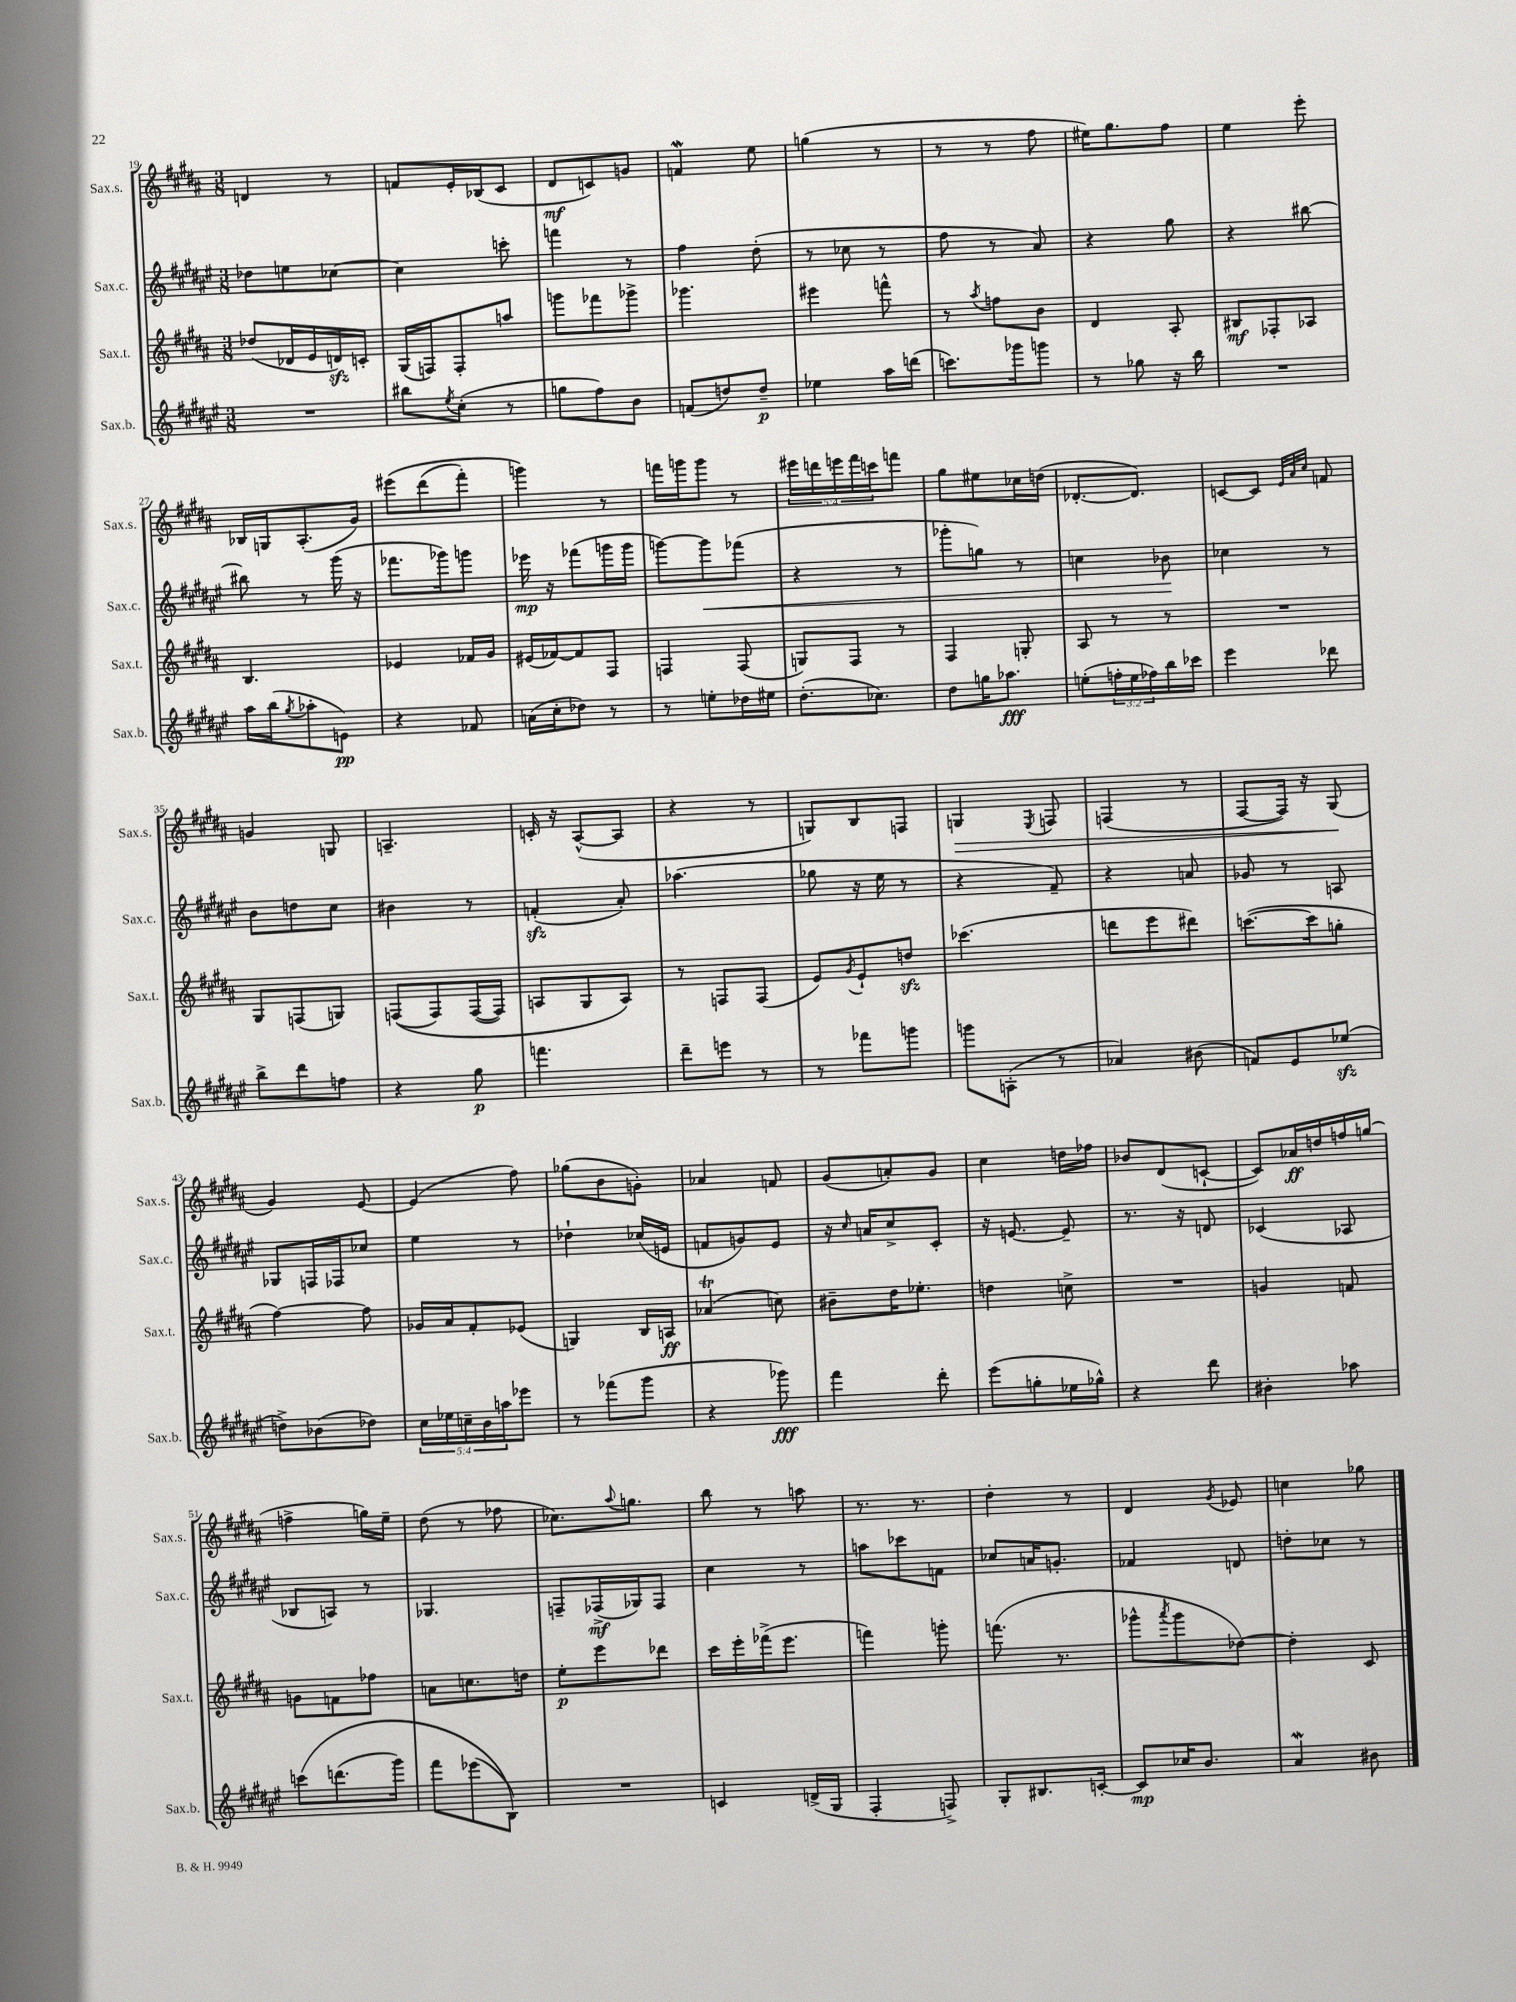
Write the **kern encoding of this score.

**kern	**dynam	**kern	**dynam	**kern	**dynam	**kern	**dynam
*part4	*part4	*part3	*part3	*part2	*part2	*part1	*part1
*staff4	*staff4	*staff3	*staff3	*staff2	*staff2	*staff1	*staff1
*I"Sax.b.	*	*I"Sax.t.	*	*I"Sax.c.	*	*I"Sax.s.	*
*I'Sax.b.	*	*I'Sax.t.	*	*I'Sax.c.	*	*I'Sax.s.	*
*clefG2	*	*clefG2	*	*clefG2	*	*clefG2	*
*k[f#c#g#d#a#e#]	*	*k[f#c#g#d#a#]	*	*k[f#c#g#d#a#e#]	*	*k[f#c#g#d#a#]	*
*M3/8	*	*M3/8	*	*M3/8	*	*M3/8	*
=19	=19	=19	=19	=19	=19	=19	=19
4.r	.	(8dd-X/L	.	8dd-X\L	.	4dn/	.
.	.	16d-X/L	.	8een\	.	.	.
.	.	16e/	.	.	.	.	.
.	.	16dnzz/)	.	[8cc-X\J	.	8r	.
.	.	16cn'/JJ	.	.	.	.	.
=20	=20	=20	=20	=20	=20	=20	=20
8bb#X\L	.	(16G#/LL	.	4cc-\]	.	8fn/L	.
.	.	16Fn/J)	.	.	.	.	.
8qee#/	.	.	.	.	.	.	.
(8cc#'\J	.	8F'/	.	.	.	16e'/L	.
.	.	.	.	.	.	(16B-X/J	.
8r	.	8aan/J	.	8cccn'\	.	8c#/J	.
=21	=21	=21	=21	=21	=21	=21	=21
8ggn\L	.	8gggn\L	.	4fffn\	.	8d#/L	mf
8ff#\)	.	8fff-X\	.	.	.	8cn/)	.
8b\J	.	8ggg-X^\J	.	8r	.	8gn/J	.
=22	=22	=22	=22	=22	=22	=22	=22
(8fn/L	.	4.ggg-X\	.	4ff#\	.	4fnw/	.
8ddn/)	.	.	.	.	.	.	.
8dd~/J	p	.	.	(8dd#'\	.	8ee\	.
=23	=23	=23	=23	=23	=23	=23	=23
4ee-X\	.	4eee#X\	.	8r	.	(4ggn\	.
.	.	.	.	8cc-X\	.	.	.
16aa#\LL	.	8fffn^^\	.	8r	.	8r	.
(16dddn\JJ	.	.	.	.	.	.	.
=24	=24	=24	=24	=24	=24	=24	=24
8.cccn\L)	.	8r	.	8ff#\	.	8r	.
.	.	8qaa#/	.	.	.	.	.
.	.	8ffn\L	.	8r	.	8r	.
16ggg-X\k	.	.	.	.	.	.	.
8gggn\J	.	8b\J	.	8a#/)	.	8ff#\	.
=25	=25	=25	=25	=25	=25	=25	=25
8r	.	4d#/	.	4r	.	16ee#X\KL)	.
.	.	.	.	.	.	8.gg#\	.
8gg-X\	.	.	.	.	.	.	.
16r	.	8A#'/	.	8gg#\	.	8ff#\J	.
16bb\	.	.	.	.	.	.	.
=26	=26	=26	=26	=26	=26	=26	=26
4.r	.	8B#X/L	mf	4r	.	4ee\	.
.	.	8F-X'/	.	.	.	.	.
.	.	8A-X/J	.	[8bb#X\	.	8eee'\	.
!!LO:LB:g=z
=27	=27	=27	=27	=27	=27	=27	=27
16aa#\LL	.	4.B/	.	8bb#X\]	.	16B-X/LL	.
(16bb\J	.	.	.	.	.	16Gn/J	.
8qgg#/	.	.	.	.	.	.	.
8aa-X'\	.	.	.	8r	.	(8.A#'/	.
8en\J)	pp	.	.	(16ggg#\	.	.	.
.	.	.	.	16r	.	16g#/Jk)	.
=28	=28	=28	=28	=28	=28	=28	=28
4r	.	4e-X/	.	8.fff-X\L	.	(8eee#X\L	.
.	.	.	.	.	.	(8ddd#\	.
.	.	.	.	16ggg-X\k)	.	.	.
8f-X/	.	16f-X/LL	.	8gggn\J	.	8fff#'\J)	.
.	.	16g#/JJ	.	.	.	.	.
=29	=29	=29	=29	=29	=29	=29	=29
(16an\LL	.	(16e#X/LL	.	16eee-X\	mp	4gggn\)	.
16cc#'\J	.	[16f-X/J)	.	16r	.	.	.
8dd-X\J)	.	8f-/]	.	(8fff-X\L	.	.	.
8r	.	8F#/J	.	16gggn\L	.	8r	.
.	.	.	.	16ggg\JJ	.	.	.
=30	=30	=30	=30	=30	=30	=30	=30
8r	.	4Fn/	.	[8gggn\L)	.	16fffn\LL	.
.	.	.	.	.	.	16gggn\J	.
!	!	!	!	!	!LO:HP:b	!	!
8een'\L	.	.	.	8ggg\]	<	8ggg\J	.
16dd-X\L	.	(8F/	.	(8fff-X\J	.	8r	.
16ee#X\JJ	.	.	.	.	.	.	.
=31	=31	=31	=31	=31	=31	=31	=31
(8.dd#'\L	.	8Gn/L)	.	4r	.	20eee#X\LL	.
.	.	.	.	.	.	20dddn\	.
.	.	.	.	.	.	20eeen\	.
.	.	8F#/J	.	.	.	.	.
.	.	.	.	.	.	20fff#\	.
8.cc-X\J)	.	.	.	.	.	.	.
.	.	.	.	.	.	20cccn\J	.
.	.	8r	.	8r	.	8fffn\J	.
=32	=32	=32	=32	=32	=32	=32	=32
8dd#\L	.	4F#/	.	8ggg-X'\L	.	8gg#\L	.
16ggn\K	.	.	.	8ggn\J)	.	8ee#X\	.
8.aa-X\J	fff	.	.	.	.	.	.
.	.	8Gn'/	.	8r	.	16cc-X\L	.
.	.	.	.	.	.	(16ddn\JJ	.
=33	=33	=33	=33	=33	=33	=33	=33
(8een'\L	.	8A#/	.	4ccn\	.	[8.d-X'/L	.
24ffn'\L	.	8r	.	.	.	.	.
24ee\	.	.	.	.	.	.	.
.	.	.	.	.	.	8.d-/J])	.
24ff-X\)	.	.	.	.	.	.	.
16bb\	.	8r	.	8b-X\	.	.	.
16ccc-X\JJ	.	.	.	.	.	.	.
.	.	.	.	.	[	.	.
=34	=34	=34	=34	=34	=34	=34	=34
4eee#\	.	4.r	.	4cc-X\	.	[8cn/L	.
.	.	.	.	.	.	8c/J]	.
.	.	.	.	.	.	32qqe/LLL	.
.	.	.	.	.	.	32qqa#/	.
.	.	.	.	.	.	32qqcc#/JJJ	.
8ddd-X\	.	.	.	8r	.	8fn/	.
!!LO:LB:g=z
=35	=35	=35	=35	=35	=35	=35	=35
8bb^\L	.	8G#/L	.	8b\L	.	4gn/	.
8ddd#\	.	(8Fn/	.	8ddn\	.	.	.
8ffn\J	.	8Gn/J)	.	8cc#\J	.	8Gn/	.
=36	=36	=36	=36	=36	=36	=36	=36
4r	.	((8Fn/L	.	4b#X\	.	4.An~/	.
.	.	8F/)	.	.	.	.	.
8gg#\	p	([16F/L	.	8r	.	.	.
.	.	16F/JJ])	.	.	.	.	.
=37	=37	=37	=37	=37	=37	=37	=37
4.fffn\	.	8An/L	.	(4fnzz'/	.	16cn'/	.
.	.	.	.	.	.	16r	.
.	.	8G#/	.	.	.	([8A#^^/L	.
.	.	8A/J)	.	8a#'/)	.	8A#/J]	.
=38	=38	=38	=38	=38	=38	=38	=38
8ddd#~\L	.	8r	.	(4.aa-X\	.	4r	.
8eeen\J	.	8Fn/L	.	.	.	.	.
8r	.	(8F/J	.	.	.	8r	.
=39	=39	=39	=39	=39	=39	=39	=39
8r	.	8e/L)	.	8gg-X\	.	8Gn/L)	.
.	.	8qg#/	.	.	.	.	.
8fff-X\L	.	8e`/	.	16r	.	8B/	.
.	.	.	.	16ee#\	.	.	.
8gggn\J	.	8ddnzz/J	.	8r	.	8Fn/J	.
=40	=40	=40	=40	=40	=40	=40	=40
!	!	!	!	!	!	!	!LO:HP:b
8gggn\L	.	(4.ccc-X\	.	4r	.	4Gn/	>
(8An'\J	.	.	.	.	.	.	.
.	.	.	.	.	.	8qE/	.
8r	.	.	.	8f#~/)	.	8Fn/	.
=41	=41	=41	=41	=41	=41	=41	=41
4a-X/)	.	8dddn\L	.	4r	.	(4Fn/	.
.	.	8eee\	.	.	.	.	.
(8b#X\	.	8ddd#X\J)	.	8an/	.	8r	.
=42	=42	=42	=42	=42	=42	=42	=42
8fn/L)	.	([8.cccn\L	.	8g-X/	.	[8F#/L	.
8e#/	.	.	.	8r	.	16F#/Jk])	.
.	.	16ccc\k]	.	.	.	16r	.
(8ee-Xzz/J	.	8ggn'\J	.	8An/	.	(8G#/	.
.	.	.	.	.	.	.	]
!!LO:LB:g=z
=43	=43	=43	=43	=43	=43	=43	=43
8ddn^\L)	.	[4ff#\)	.	8G-X/L	.	4g#/)	.
(8b-X\	.	.	.	16Fn/L	.	.	.
.	.	.	.	16F-X/J	.	.	.
8dd-X\J)	.	8ff#\]	.	8cc-X/J	.	[8e/	.
=44	=44	=44	=44	=44	=44	=44	=44
20cc#\LL	.	16g-X/LL	.	4ee#\	.	(4e/]	.
20ee-X\	.	.	.	.	.	.	.
.	.	16a#/J	.	.	.	.	.
20ccn~\	.	.	.	.	.	.	.
.	.	8f#'/	.	.	.	.	.
20b\	.	.	.	.	.	.	.
20aan\J	.	.	.	.	.	.	.
8eee-X\J	.	(8e-X/J	.	8r	.	8ff#\)	.
=45	=45	=45	=45	=45	=45	=45	=45
8r	.	4Gn/)	.	4dd-X`\	.	(8gg-X\L	.
(8fff-X\L	.	.	.	.	.	8b\	.
8ggg#\J	.	16B/LL	.	(16cc-X/LL	.	8gn'\J)	.
.	.	16An/JJ	ff	16en/JJ	.	.	.
=46	=46	=46	=46	=46	=46	=46	=46
4r	.	(4a-XT/	.	8fn/L	.	4a-X/	.
.	.	.	.	8gn/)	.	.	.
8ggg-X\)	fff	8ccn\)	.	8e#/J	.	8fn/	.
=47	=47	=47	=47	=47	=47	=47	=47
4fff#\	.	8b#X~\L	.	16r	.	(8g#/L	.
.	.	.	.	16qqcc#/	.	.	.
.	.	.	.	16an/KL	.	.	.
.	.	16dd#\K	.	8cc#^/	.	8an'/)	.
.	.	8.ee-X'\J	.	.	.	.	.
8ddd#'\	.	.	.	8c#'/J	.	8g#/J	.
=48	=48	=48	=48	=48	=48	=48	=48
(8eee#\L	.	4ddn\	.	16r	.	4cc#\	.
.	.	.	.	[8.en/	.	.	.
8ggn'\	.	.	.	.	.	.	.
16ee-X\L	.	8ccn^\	.	8e~/]	.	16ddn\LL	.
16gg-X^^\JJ)	.	.	.	.	.	16ff-X\JJ	.
=49	=49	=49	=49	=49	=49	=49	=49
4r	.	4.r	.	8.r	.	8b-X/L	.
.	.	.	.	.	.	(8d#/	.
.	.	.	.	16r	.	.	.
8ddd#\	.	.	.	8dn/	.	[8cn`/J	.
=50	=50	=50	=50	=50	=50	=50	=50
4b#X'\	.	4gn/	.	(4c-X/	.	8c/L])	.
.	.	.	.	.	.	16a-X/L	ff
.	.	.	.	.	.	16ddn/	.
8aa-X\	.	8fn/	.	8A-X/	.	16ffn/	.
.	.	.	.	.	.	(16ggn/JJ	.
!!LO:LB:g=z
=51	=51	=51	=51	=51	=51	=51	=51
(8cccn\L	.	8gn\L	.	8B-X/L	.	4ffn^\	.
(8.dddn\	.	8fn\	.	8An/J)	.	.	.
.	.	8ff-X\J	.	8r	.	16ggn\LL)	.
16ggg#\Jk)	.	.	.	.	.	16ee~\JJ	.
=52	=52	=52	=52	=52	=52	=52	=52
8fff#\L	.	8an\L	.	4.G-X/	.	(8dd#\	.
(8eee-X\	.	8.ccn\	.	.	.	8r	.
8B\J))	.	.	.	.	.	8ff-X\	.
.	.	16ddn\Jk	.	.	.	.	.
=53	=53	=53	=53	=53	=53	=53	=53
4.r	.	8ee'\L	p	8Fn~/L	.	8.cc-X\L)	.
.	.	8eee\	.	(16F-X^/L	mf	.	.
.	.	.	.	.	.	8qqaa#/	.
.	.	.	.	16G-X/J)	.	8.ggn\J	.
.	.	8ddd-X\J	.	8F-/J	.	.	.
=54	=54	=54	=54	=54	=54	=54	=54
4cn/	.	16ccc#\LL	.	4cc#\	.	8bb\	.
.	.	16eee'\	.	.	.	.	.
.	.	(16fff-X^\J	.	.	.	8r	.
.	.	8.eee\J	.	.	.	.	.
(16dn^/LL	.	.	.	8r	.	8aan\	.
16G#/JJ	.	.	.	.	.	.	.
=55	=55	=55	=55	=55	=55	=55	=55
4F#'/	.	4fffn\)	.	8aan\L	.	8.r	.
.	.	.	.	8ccc-X\	.	.	.
.	.	.	.	.	.	8.r	.
8Fn^/)	.	8gggn'\	.	8fn\J	.	.	.
=56	=56	=56	=56	=56	=56	=56	=56
8G#'/L	.	(8.fffn\	.	8cc-X/L	.	4dd#'\	.
8.B#X/	.	.	.	16an/K	.	.	.
.	.	8.r	.	8.gn'/J	.	.	.
.	.	.	.	.	.	8r	.
[16cn'/Jk	.	.	.	.	.	.	.
=57	=57	=57	=57	=57	=57	=57	=57
8c/L]	mp	8ggg-X^^\L	.	4f-X/	.	4d#/	.
.	.	8qaaa#/	.	.	.	.	.
16cc-X/K	.	8ggg-\	.	.	.	.	.
8.b/J	.	.	.	.	.	.	.
.	.	.	.	.	.	8qg#/	.
.	.	[8dd-X\J)	.	8dn/	.	8e-X/	.
=58	=58	=58	=58	=58	=58	=58	=58
4a#W/	.	4dd-'\]	.	8ddn'\L	.	4ccn\	.
.	.	.	.	8cc-X\J	.	.	.
8b#X\	.	8c#/	.	8r	.	8gg-X\	.
==	==	==	==	==	==	==	==
*-	*-	*-	*-	*-	*-	*-	*-
